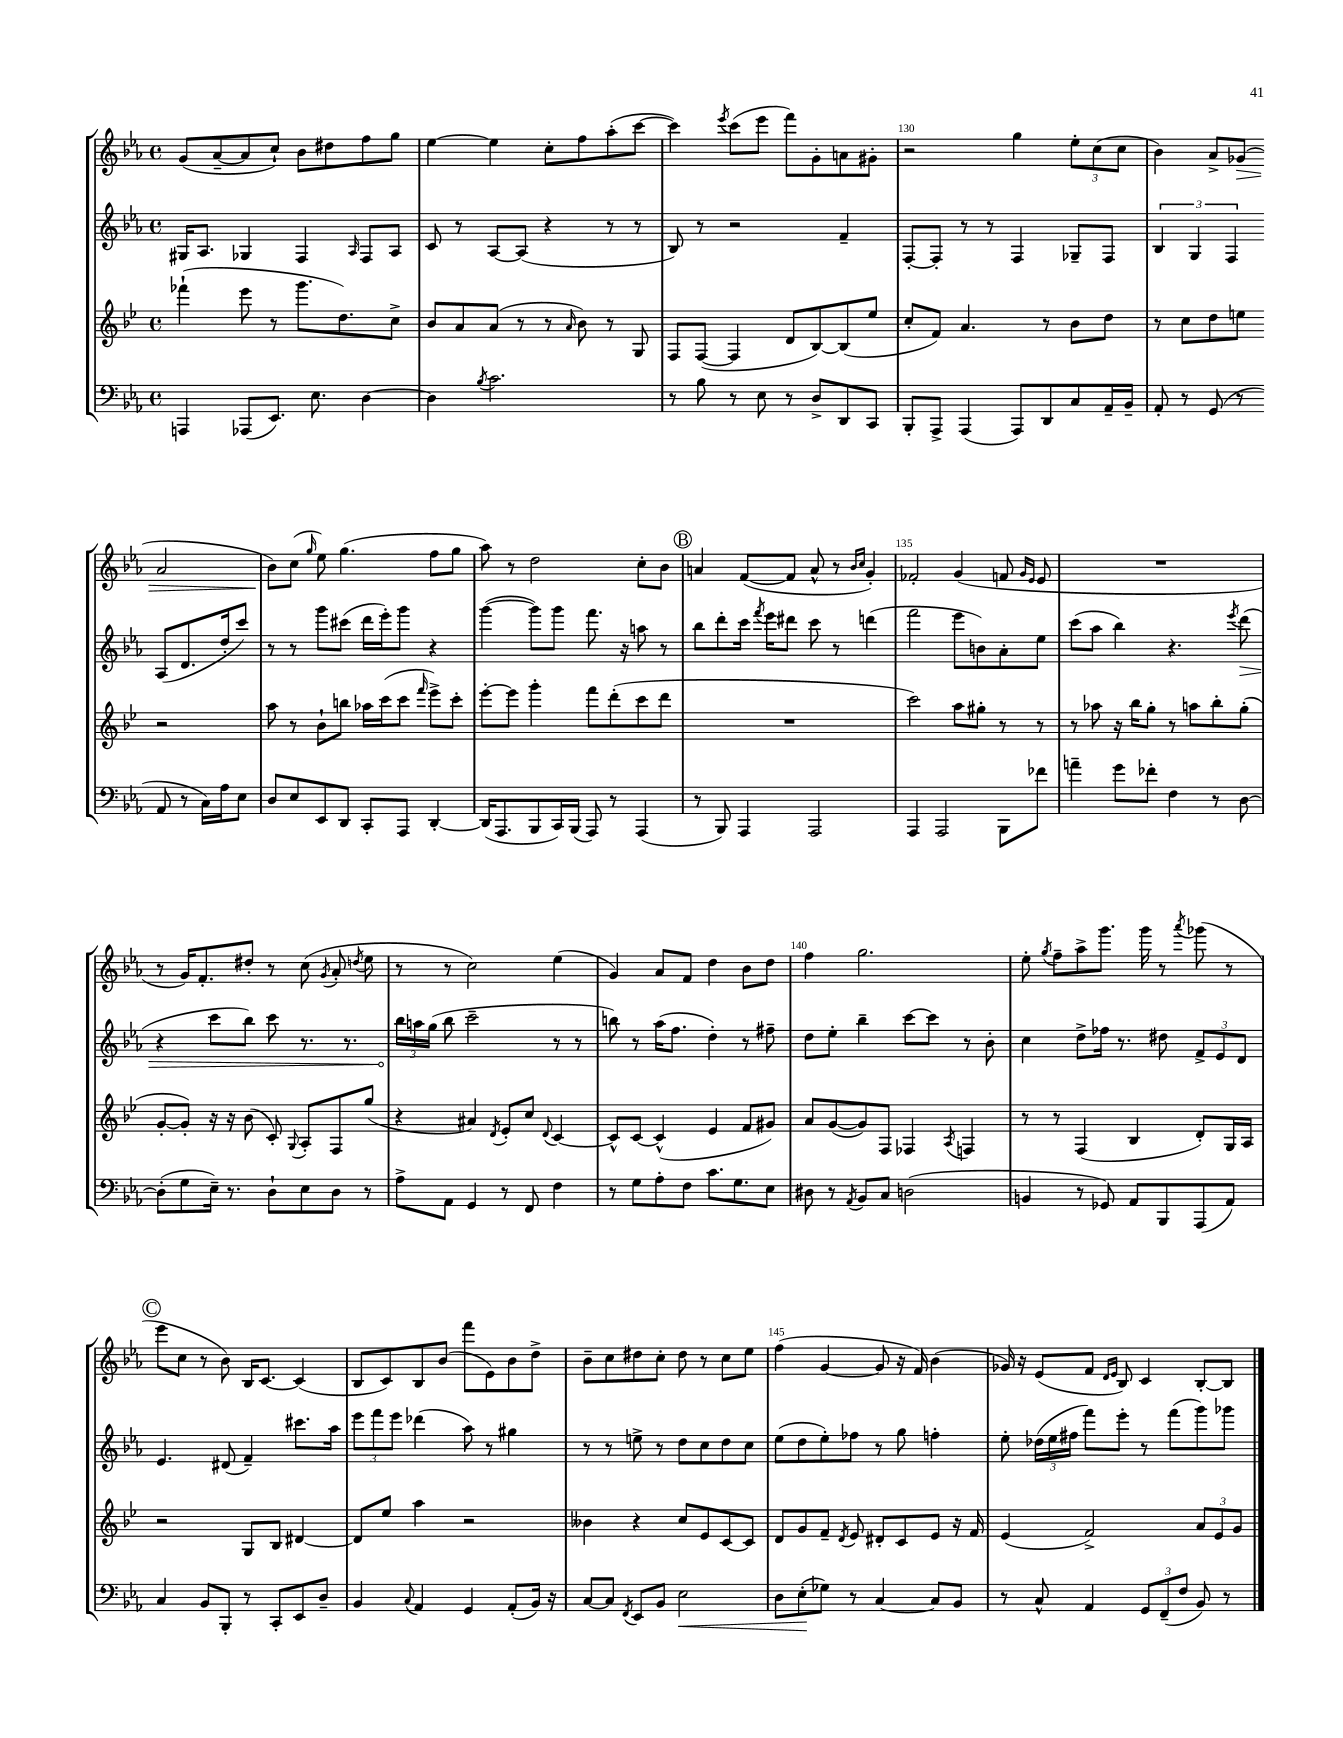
<<
\new StaffGroup <<
\new Staff = "s0" {
    \clef treble \key ees \major \defaultTimeSignature \time 4/4
    \autoBeamOff g'8[( aes'8~-- aes'8 c''8]-!) bes'8[ dis''8 f''8 g''8] |
    ees''4~ ees''4 c''8[-. f''8 aes''8-.( c'''8]~ |
    c'''4) \acciaccatura { ees'''8 } c'''8[( ees'''8] f'''8[) g'8-. a'8 gis'8]-. |
    r2 g''4 \tuplet 3/2 { ees''8[-. c''8( c''8] } |
    bes'4) aes'8[-> ges'8]\>( aes'2 |
    bes'8[\!) c''8]( \grace { g''16 } ees''8) g''4.( f''8[ g''8] |
    aes''8) r8 d''2 c''8[-. bes'8] |
    \mark \markup { \circle "B" } a'4 f'8[~( f'8] a'8-^ r8 \grace { bes'16[ c''16] } g'4-.) |
    fes'2-. g'4( f'8 \grace { g'16[ ees'16] } ees'8 |
    R1 |
    r8 g'16[) f'8.-. dis''8]-. r8 c''8( \acciaccatura { g'8 } aes'8-. \acciaccatura { d''8 } ees''8 |
    r8 r8 c''2) ees''4( |
    g'4) aes'8[ f'8] d''4 bes'8[ d''8] |
    f''4 g''2. |
    ees''8-. \acciaccatura { g''8 } f''8[-- aes''8-> g'''8.] g'''16 r8 \acciaccatura { aes'''8 } ges'''8( r8 |
    \mark \markup { \circle "C" } ees'''8[ c''8] r8 bes'8) bes16[ c'8.]~ c'4( |
    bes8[ c'8) bes8 bes'8]( f'''8[ ees'8) bes'8 d''8]-> |
    bes'8[-- c''8 dis''8 c''8]-. dis''8 r8 c''8[ ees''8] |
    f''4( g'4~ g'8 r16 f'16) bes'4( |
    ges'16) r16 ees'8[( f'8] \grace { d'16[ ees'16] } bes8) c'4 bes8[~-. bes8] \bar "|." |
}
\new Staff = "s1" {
    \clef treble \key ees \major \defaultTimeSignature \time 4/4
    \autoBeamOff gis16[ aes8.] ges4 f4 \grace { aes16 } f8[ aes8] |
    c'8 r8 aes8[~ aes8]( r4 r8 r8 |
    bes8) r8 r2 f'4-- |
    f8[~-. f8]-. r8 r8 f4 ges8[-- f8] |
    \tuplet 3/2 { bes4 g4 f4 } aes8[( d'8. d''16-. c'''8]) |
    r8 r8 g'''8[ cis'''8]( d'''16[ ees'''16-.) g'''8] r4 |
    g'''4~( g'''8[) g'''8] f'''8. r16 a''8 r8 |
    \mark \markup { \circle "B" } bes''8[ d'''8-. c'''16] \acciaccatura { f'''8 } ees'''16[ dis'''8] c'''8 r8 d'''4( |
    f'''2 ees'''8[ b'8) aes'8-. ees''8] |
    c'''8[( aes''8] bes''4) r4. \acciaccatura { ees'''8 } \once \override Hairpin.circled-tip = ##t d'''8\>( |
    r4 c'''8[ bes''8]) c'''8 r8. r8. |
    \tuplet 3/2 { bes''16[\! a''16 g''16]( } bes''8 c'''2-- r8 r8 |
    b''8) r8 aes''16[( f''8.] d''4-.) r8 fis''8-- |
    d''8[ ees''8]-. bes''4-- c'''8[~ c'''8] r8 bes'8-. |
    c''4 d''8[-> fes''16] r8. dis''8 \tuplet 3/2 { f'8[-> ees'8 d'8] } |
    \mark \markup { \circle "C" } ees'4. dis'8( f'4--) cis'''8.[ aes''16] |
    \tuplet 3/2 { ees'''8[ f'''8 ees'''8] } des'''4( aes''8) r8 gis''4 |
    r8 r8 e''8-> r8 d''8[ c''8 d''8 c''8] |
    ees''8[( d''8 ees''8-.) fes''8] r8 g''8 f''4-. |
    ees''8-. \tuplet 3/2 { des''16[( ees''16 fis''16] } f'''8[) ees'''8]-. r8 f'''8[( g'''8) ges'''8] \bar "|." |
}
\new Staff = "s2" {
    \clef treble \key bes \major \defaultTimeSignature \time 4/4
    \autoBeamOff fes'''4-!( ees'''8 r8 g'''8.[ d''8.) c''8]-> |
    bes'8[ a'8 a'8]( r8 r8 \grace { a'16 } bes'8) r8 g8 |
    f8[ f8]~( f4 d'8[ bes8~) bes8( ees''8] |
    c''8[-. f'8]) a'4. r8 bes'8[ d''8] |
    r8 c''8[ d''8 e''8] r2 |
    a''8 r8 bes'8[-! b''8] aes''16[ c'''16( c'''8] \grace { f'''16 } ees'''8[->) c'''8]-. |
    ees'''8[~-. ees'''8] g'''4-. f'''8[ d'''8-.( c'''8 d'''8] |
    \mark \markup { \circle "B" } R1 |
    c'''2) a''8[ gis''8]-. r8 r8 |
    r8 aes''8 r16 bes''16[ g''8]-. r8 a''8[ bes''8-. g''8]-.( |
    g'8[~-. g'8]-.) r16 r16 bes'8( c'8-.) \appoggiatura { g8 } a8[-. f8 g''8]( |
    r4 ais'4) \acciaccatura { d'8 } ees'8[-. c''8] \appoggiatura { d'8 } c'4~ |
    c'8[-^ c'8]~ c'4-^( ees'4 f'8[ gis'8]) |
    a'8[ g'8~( g'8) f8] fes4 \acciaccatura { a8 } f4 |
    r8 r8 f4( bes4 d'8[-.) g16 a16] |
    \mark \markup { \circle "C" } r2 g8[ bes8] dis'4~ |
    dis'8[ ees''8] a''4 r2 |
    beses'4 r4 c''8[ ees'8 c'8~ c'8] |
    d'8[ g'8 f'8]-- \acciaccatura { d'8 } ees'8 dis'8[-. c'8 ees'8] r16 f'16 |
    ees'4( f'2->) \tuplet 3/2 { a'8[ ees'8 g'8] } \bar "|." |
}
\new Staff = "s3" {
    \clef bass \key ees \major \defaultTimeSignature \time 4/4
    \autoBeamOff a,,4 aes,,8[( ees,8.]) ees8. d4~ |
    d4 \acciaccatura { bes8 } c'2. |
    r8 bes8 r8 ees8 r8 d8[-> d,8 c,8] |
    bes,,8[-. aes,,8]-> aes,,4( aes,,8[) d,8 c8 aes,16-- bes,16]-- |
    aes,8-. r8 g,8( r8 aes,8 r8 c16[) aes16 ees8] |
    d8[ ees8 ees,8 d,8] c,8[-. aes,,8] d,4~-. |
    d,16[( aes,,8. bes,,8 c,16) bes,,16]( aes,,8) r8 aes,,4( |
    \mark \markup { \circle "B" } r8 bes,,8) aes,,4 aes,,2 |
    aes,,4 aes,,2 bes,,8[ fes'8] |
    a'4-- g'8[ fes'8]-. f4 r8 d8~ |
    d8[-.( g8 ees16]--) r8. d8[-! ees8 d8] r8 |
    aes8[-> aes,8] g,4 r8 f,8 f4 |
    r8 g8[ aes8-. f8] c'8.[ g8. ees8] |
    dis8 r8 \acciaccatura { aes,8 } bes,8[ c8] d2( |
    b,4 r8 ges,8) aes,8[ bes,,8 aes,,8( aes,8]) |
    \mark \markup { \circle "C" } c4 bes,8[ bes,,8]-. r8 c,8[-. ees,8 d8]-- |
    bes,4 \appoggiatura { c8 } aes,4 g,4 aes,8[-.( bes,16]) r16 |
    c8[~ c8] \acciaccatura { f,8 } ees,8[ bes,8] ees2\< |
    d8[ ees8-.\!( ges8]) r8 c4~ c8[ bes,8] |
    r8 c8-^ aes,4 \tuplet 3/2 { g,8[ f,8--( f8] } bes,8) r8 \bar "|." |
}
>>
>>
\layout { \context { \Score currentBarNumber = #127 \override BarNumber.break-visibility = ##(#f #t #t) barNumberVisibility = #(every-nth-bar-number-visible 5) } }
